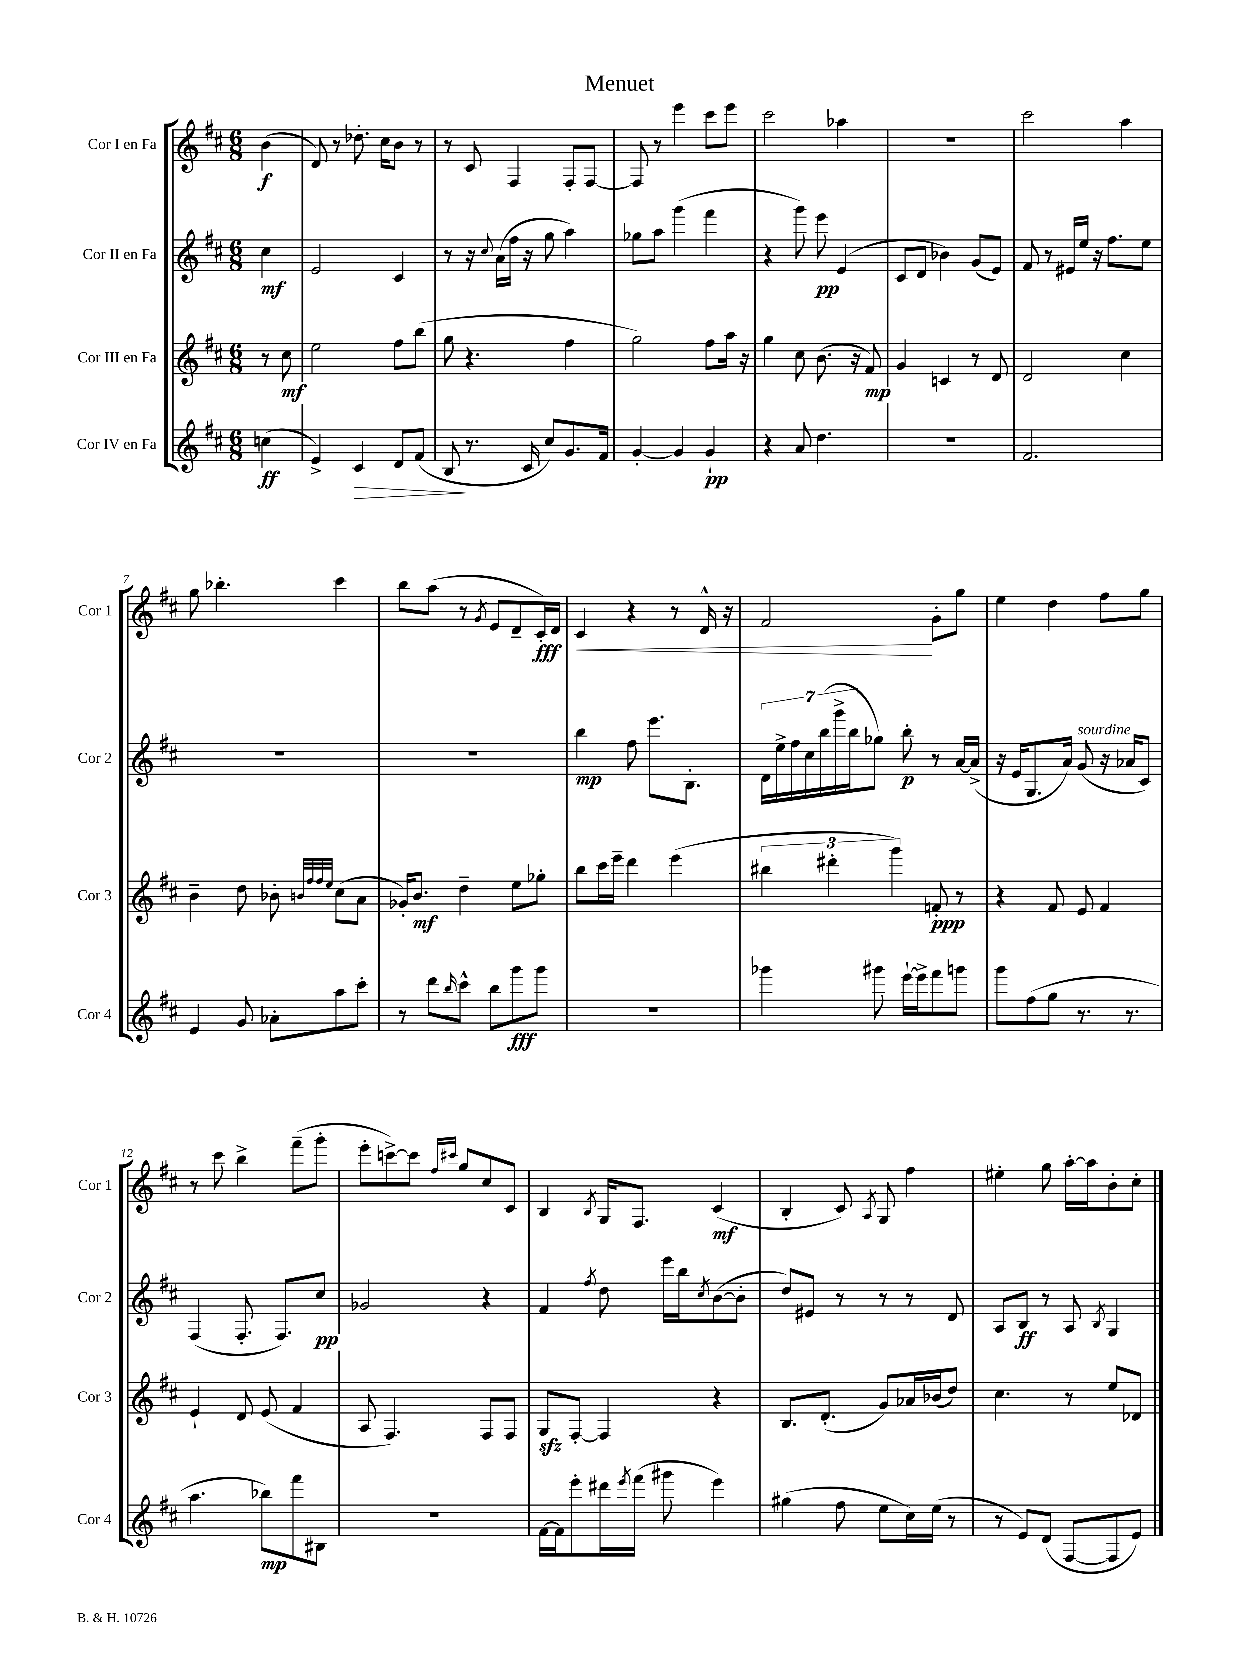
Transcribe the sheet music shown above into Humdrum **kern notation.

**kern	**kern	**kern	**kern
*staff4	*staff3	*staff2	*staff1
*clefG2	*clefG2	*clefG2	*clefG2
*k[f#c#]	*k[f#c#]	*k[f#c#]	*k[f#c#]
*M6/8	*M6/8	*M6/8	*M6/8
(4cc	8r	4cc#	(4b
.	8cc#	.	.
=	=	=	=
4e^)	2ee	2e	8d)
.	.	.	8r
4c#	.	.	8.dd-'
.	.	.	16cc#
8d	8ff#	4c#	8b
(8f#	(8bb	.	8r
=	=	=	=
8B	8gg	8r	8r
8.r	4.r	16r	8c#
.	.	8qqcc#	.
.	.	(16a	.
.	.	16ff#	4F#
16c#	.	16r	.
8cc#)	.	8gg	.
8.g	4ff#	4aa)	8F#'
.	.	.	[8F#
16f#	.	.	.
=	=	=	=
[4g'	2gg)	8gg-	8F#]
.	.	8aa	8r
4g]	.	(4ggg	4eee
4g`	8ff#	4fff#	8ccc#
.	16aa	.	8eee
.	16r	.	.
=	=	=	=
4r	4gg	4r	2ccc#
8a	8cc#	8ggg)	.
4.dd	(8.b	8eee	.
.	.	(4e	4aa-
.	16r	.	.
.	8f#)	.	.
=	=	=	=
2.r	4g	8c#	2.r
.	.	8d	.
.	4c	4b-)	.
.	8r	(8g	.
.	8d	8e)	.
=	=	=	=
2.f#	2d	8f#	2ccc#
.	.	8r	.
.	.	16e#	.
.	.	16ee	.
.	.	16r	.
.	.	8.ff#	.
.	4cc#	.	4aa
.	.	8ee	.
=	=	=	=
4e	4b~	2.r	8gg
.	.	.	4.bb-'
8g	8dd	.	.
8a-'	8b-'	.	.
.	32qqb	.	.
.	32qqff#	.	.
.	32qqff#	.	.
.	32qqee	.	.
8aa	(8cc#	.	4ccc#
8ccc#'	8a	.	.
=	=	=	=
8r	16g-')	2.r	8bb
.	8.b	.	.
8ddd	.	.	(8aa
16qqbb	.	.	.
8ccc#^^	4dd~	.	8r
.	.	.	8qg
8bb	.	.	8e
8ggg	8ee	.	8d~
8ggg	8gg-'	.	16c#')
.	.	.	16d
=	=	=	=
2.r	8bb	4bb	4c#
.	16ccc#	.	.
.	16eee~	.	.
.	4ddd	8ff#	4r
.	.	8.eee	.
.	(4eee	.	8r
.	.	8.B'	.
.	.	.	16d^^
.	.	.	16r
=	=	=	=
4ggg-	6bb#	28d	2f#
.	.	28ee^	.
.	.	28ff#	.
.	.	28cc#	.
.	.	(28bb	.
.	6ddd#'	.	.
.	.	28ggg^	.
.	.	28bb	.
8ggg#	.	8gg-)	.
.	6ggg)	.	.
[16eee`	.	8bb'	.
16eee^]	.	.	.
8fff#	8f'	8r	8g'
8ggg	8r	[16a	8gg
.	.	(16a^]	.
=	=	=	=
8ggg	4r	16r	4ee
.	.	16e	.
(8ff#	.	8.G	.
8gg	8f#	.	4dd
.	.	16a)	.
8.r	8e	(8g	.
.	4f#	16r	8ff#
8.r	.	16a-	.
.	.	8c#)	8gg
=	=	=	=
4.aa	4e`	(4F#	8r
.	.	.	8ccc#
.	8d	8.F#'	4bb^
8bb-)	(8e	.	.
.	.	8.F#)	.
8fff#	4f#	.	(8fff#~
8B#	.	8cc#	8ggg'
=	=	=	=
2.r	8A	2g-	8eee'
.	4.F#)	.	[8ccc^)
.	.	.	8ccc]
.	.	.	16qqff#
.	.	.	16qqccc#
.	.	.	8gg
.	8F#	4r	8cc#
.	8F#	.	8c#
=	=	=	=
[16f#	8G	4f#	4B
16f#]	.	.	.
8eee'	[8F#'	.	.
.	.	8qff#	8qB
16ddd#	4F#]	8dd	16G
8qeee	.	.	.
(16fff#	.	.	8.F#
8ggg#	.	16eee	.
.	.	16bb	.
.	.	8qcc#	.
4eee)	4r	([8b	(4c#
.	.	8b']	.
=	=	=	=
(4gg#	8.B	8dd)	4B'
.	.	8e#	.
.	(8.d'	.	.
8ff#	.	8r	8c#)
.	.	.	8qA
8ee	8g)	8r	8G
16cc#)	16a-	8r	4ff#
(16ee	(16b-	.	.
8r	8dd)	8d	.
=	=	=	=
8r	4.cc#	8A	4ee#'
8e)	.	8B	.
(8d	.	8r	8gg
[8F#	8r	8A	[16aa'
.	.	.	16aa]
.	.	8qB	.
8F#]	8ee	4G	8b'
8e)	8d-	.	8cc#'
==	==	==	==
*-	*-	*-	*-
